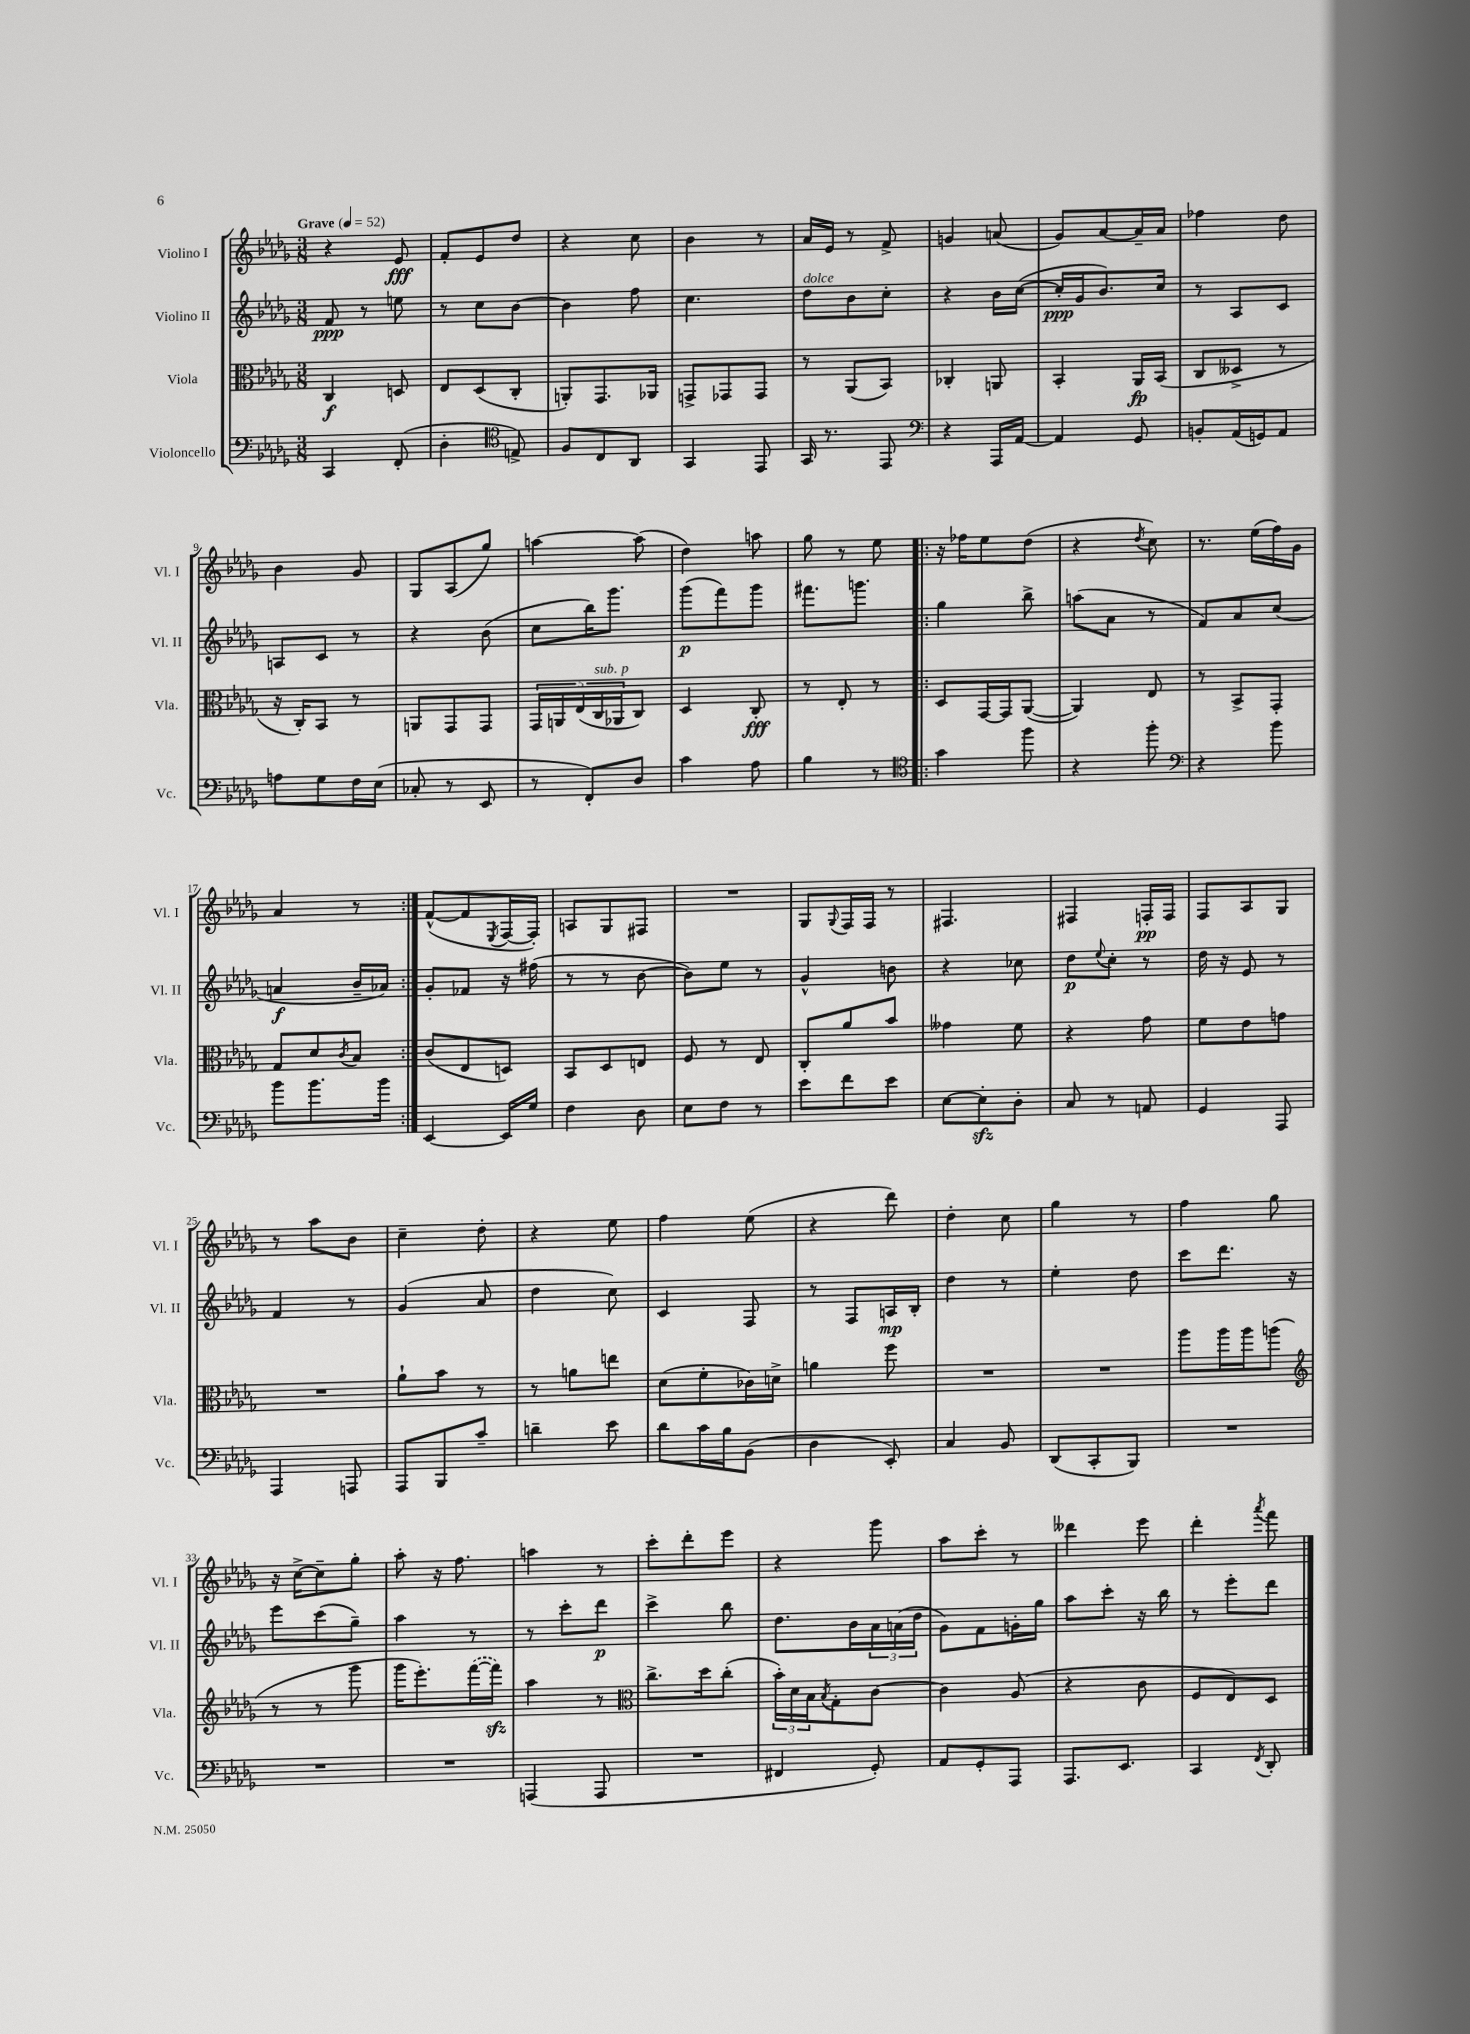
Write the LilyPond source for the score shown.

<<
\new StaffGroup <<
\new Staff = "s0" \with { instrumentName = "Violino I" shortInstrumentName = "Vl. I" } {
    \clef treble \key des \major \numericTimeSignature \time 3/8 \tempo "Grave" 4 = 52
    r4 ees'8\fff |
    f'8-. ees'8 des''8 |
    r4 c''8 |
    bes'4 r8 |
    aes'16 ees'16 r8 f'8-> |
    g'4 a'8( |
    ges'8) aes'8~ aes'16-- aes'16 |
    fes''4 des''8 |
    bes'4 ges'8 |
    ges8 aes8( ges''8) |
    a''4~ a''8( |
    des''4) a''8 |
    ges''8 r8 ees''8 |
    \repeat volta 2 { r16 fes''16 ees''8 des''8( |
    r4 \acciaccatura { des''8 } c''8) |
    r8. ees''16( f''16) ges'16 |
    aes'4 r8 | }
    f'8~-^( f'8 \acciaccatura { ees8 } f16~ f16-.) |
    a8 ges8 fis8 |
    R4. |
    ges8 \appoggiatura { ges8 } f16 f16 r8 |
    fis4. |
    fis4 f16-.\pp f16 |
    f8 aes8 ges8 |
    r8 aes''8 bes'8 |
    c''4-- des''8-. |
    r4 ees''8 |
    f''4 ees''8( |
    r4 des'''8) |
    des''4-. c''8 |
    ges''4 r8 |
    f''4 ges''8 |
    r16 c''16~-> c''8-- ges''8-. |
    aes''8-. r16 f''8. |
    a''4 r8 |
    c'''8-. des'''8-. ees'''8 |
    r4 ges'''8 |
    aes''8 c'''8-. r8 |
    deses'''4 ees'''8 |
    des'''4-. \acciaccatura { aes'''8 } f'''8 \bar "|." |
}
\new Staff = "s1" \with { instrumentName = "Violino II" shortInstrumentName = "Vl. II" } {
    \clef treble \key des \major \numericTimeSignature \time 3/8
    f'8\ppp r8 e''8 |
    r8 c''8 bes'8~ |
    bes'4 f''8 |
    c''4. |
    des''8^\markup { \italic "dolce" } bes'8 c''8-. |
    r4 bes'16 c''16~( |
    c''16-.\ppp ges'16 bes'8.) c''16 |
    r8 aes8 c'8 |
    a8 c'8 r8 |
    r4 bes'8( |
    c''8 bes''16) ges'''8. |
    ges'''8\p( f'''8) ges'''8 |
    fis'''8. g'''8. |
    \repeat volta 2 { ges''4 bes''8-> |
    a''8( aes'8 r8 |
    f'8) aes'8 c''8( |
    a'4\f bes'16-- aes'16) | }
    ges'8-. fes'8 r16 fis''16( |
    r8 r8 bes'8~ |
    bes'8) ees''8 r8 |
    ges'4-^ b'8 |
    r4 ces''8 |
    des''8\p \appoggiatura { ees''8 } c''8-. r8 |
    des''16 r16 ees'8 r8 |
    f'4 r8 |
    ges'4( aes'8 |
    des''4 c''8) |
    c'4 f8 |
    r8 f8 a16\mp bes16-. |
    des''4 r8 |
    ees''4-. des''8 |
    c'''8 des'''8. r16 |
    ees'''8 c'''8( ges''8--) |
    aes''4 r8 |
    r8 c'''8-. des'''8\p |
    c'''4-> bes''8 |
    des''8. bes'16 \tuplet 3/2 { aes'16 a'16( des''16 } |
    ges'8) f'8 g'16-. ges''16 |
    aes''8 c'''8-. r16 bes''16 |
    r8 ees'''8-. des'''8 \bar "|." |
}
\new Staff = "s2" \with { instrumentName = "Viola" shortInstrumentName = "Vla." } {
    \clef alto \key des \major \numericTimeSignature \time 3/8
    c4\f d8 |
    ees8 des8( c8-. |
    a,8-.) ges,8. aes,16 |
    g,8-> ges,8 ges,8 |
    r8 aes,8( bes,8) |
    ces4-. a,8 |
    bes,4-. aes,16\fp bes,16( |
    c8 deses8-> r8 |
    r16 c16-.) bes,8 r8 |
    a,8 ges,8 ges,8 |
    \tuplet 5/4 { ges,16 a,16 ees16( c16^\markup { \italic "sub. p" } aes,16 } c8) |
    des4 c8-.\fff |
    r8 ees8-. r8 |
    \repeat volta 2 { des8 ges,16~ ges,16 aes,8~( |
    aes,4) ees8 |
    r8 bes,8-> ges,8-. |
    ges8 des'8 \acciaccatura { c'8 } bes8 | }
    c'8( ees8 d8) |
    bes,8 des8 e8 |
    f8 r8 ees8 |
    c8-. aes'8 bes'8 |
    geses'4 f'8 |
    r4 ges'8 |
    f'8 ees'8 g'8 |
    R4. |
    aes'8-! bes'8 r8 |
    r8 a'8 e''8 |
    des'8( f'8-. ces'16) d'16-> |
    a'4 f''8 |
    R4. |
    R4. |
    aes''8 aes''16 aes''16 a''8( |
    \clef treble r8 r8 ges'''8 |
    ges'''16 ees'''8.-.) \once \slurDashed f'''16~( f'''16\sfz) |
    aes''4 r8 |
    \clef alto c''8.-> des''16 c''8-.( |
    \tuplet 3/2 { bes'16-.) des'16 bes16 } \acciaccatura { bes8 } ges8-. c'8~ |
    c'4 aes8( |
    r4 c'8 |
    f8 ees8) des8 \bar "|." |
}
\new Staff = "s3" \with { instrumentName = "Violoncello" shortInstrumentName = "Vc." } {
    \clef bass \key des \major \numericTimeSignature \time 3/8
    c,4 f,8-.( |
    des4-. \clef tenor e8->) |
    f8 c8 aes,8 |
    ges,4 ees,8 |
    ges,16 r8. ees,8 |
    \clef bass r4 aes,,16 aes,16~ |
    aes,4 ges,8 |
    b,8-. aes,16( g,16) aes,8 |
    a8 ges8 f16 ees16( |
    ces8-. r8 ees,8 |
    r8 f,8-.) des8 |
    c'4 aes8 |
    bes4 r8 |
    \repeat volta 2 { \clef tenor ges'4 f''8 |
    r4 f''8-. |
    \clef bass r4 bes'8 |
    bes'8 bes'8. bes'16 | }
    ees,4~ ees,16 ges16 |
    f4 des8 |
    ees8 f8 r8 |
    ees'8 f'8 ees'8 |
    ees8~ ees8-.\sfz des8-. |
    c8 r8 a,8 |
    ges,4 aes,,8 |
    aes,,4 a,,8 |
    aes,,8 bes,,8 c'8-- |
    d'4-- ees'8 |
    des'8 c'16 bes16 bes,8( |
    des4 ees,8-.) |
    c4 bes,8 |
    des,8( c,8-. bes,,8) |
    R4. |
    R4. |
    R4. |
    a,,4( a,,8 |
    R4. |
    fis,4 ges,8-.) |
    aes,8 ges,8-. aes,,8 |
    aes,,8. ees,8. |
    c,4 \acciaccatura { f,8 } des,8-. \bar "|." |
}
>>
>>
